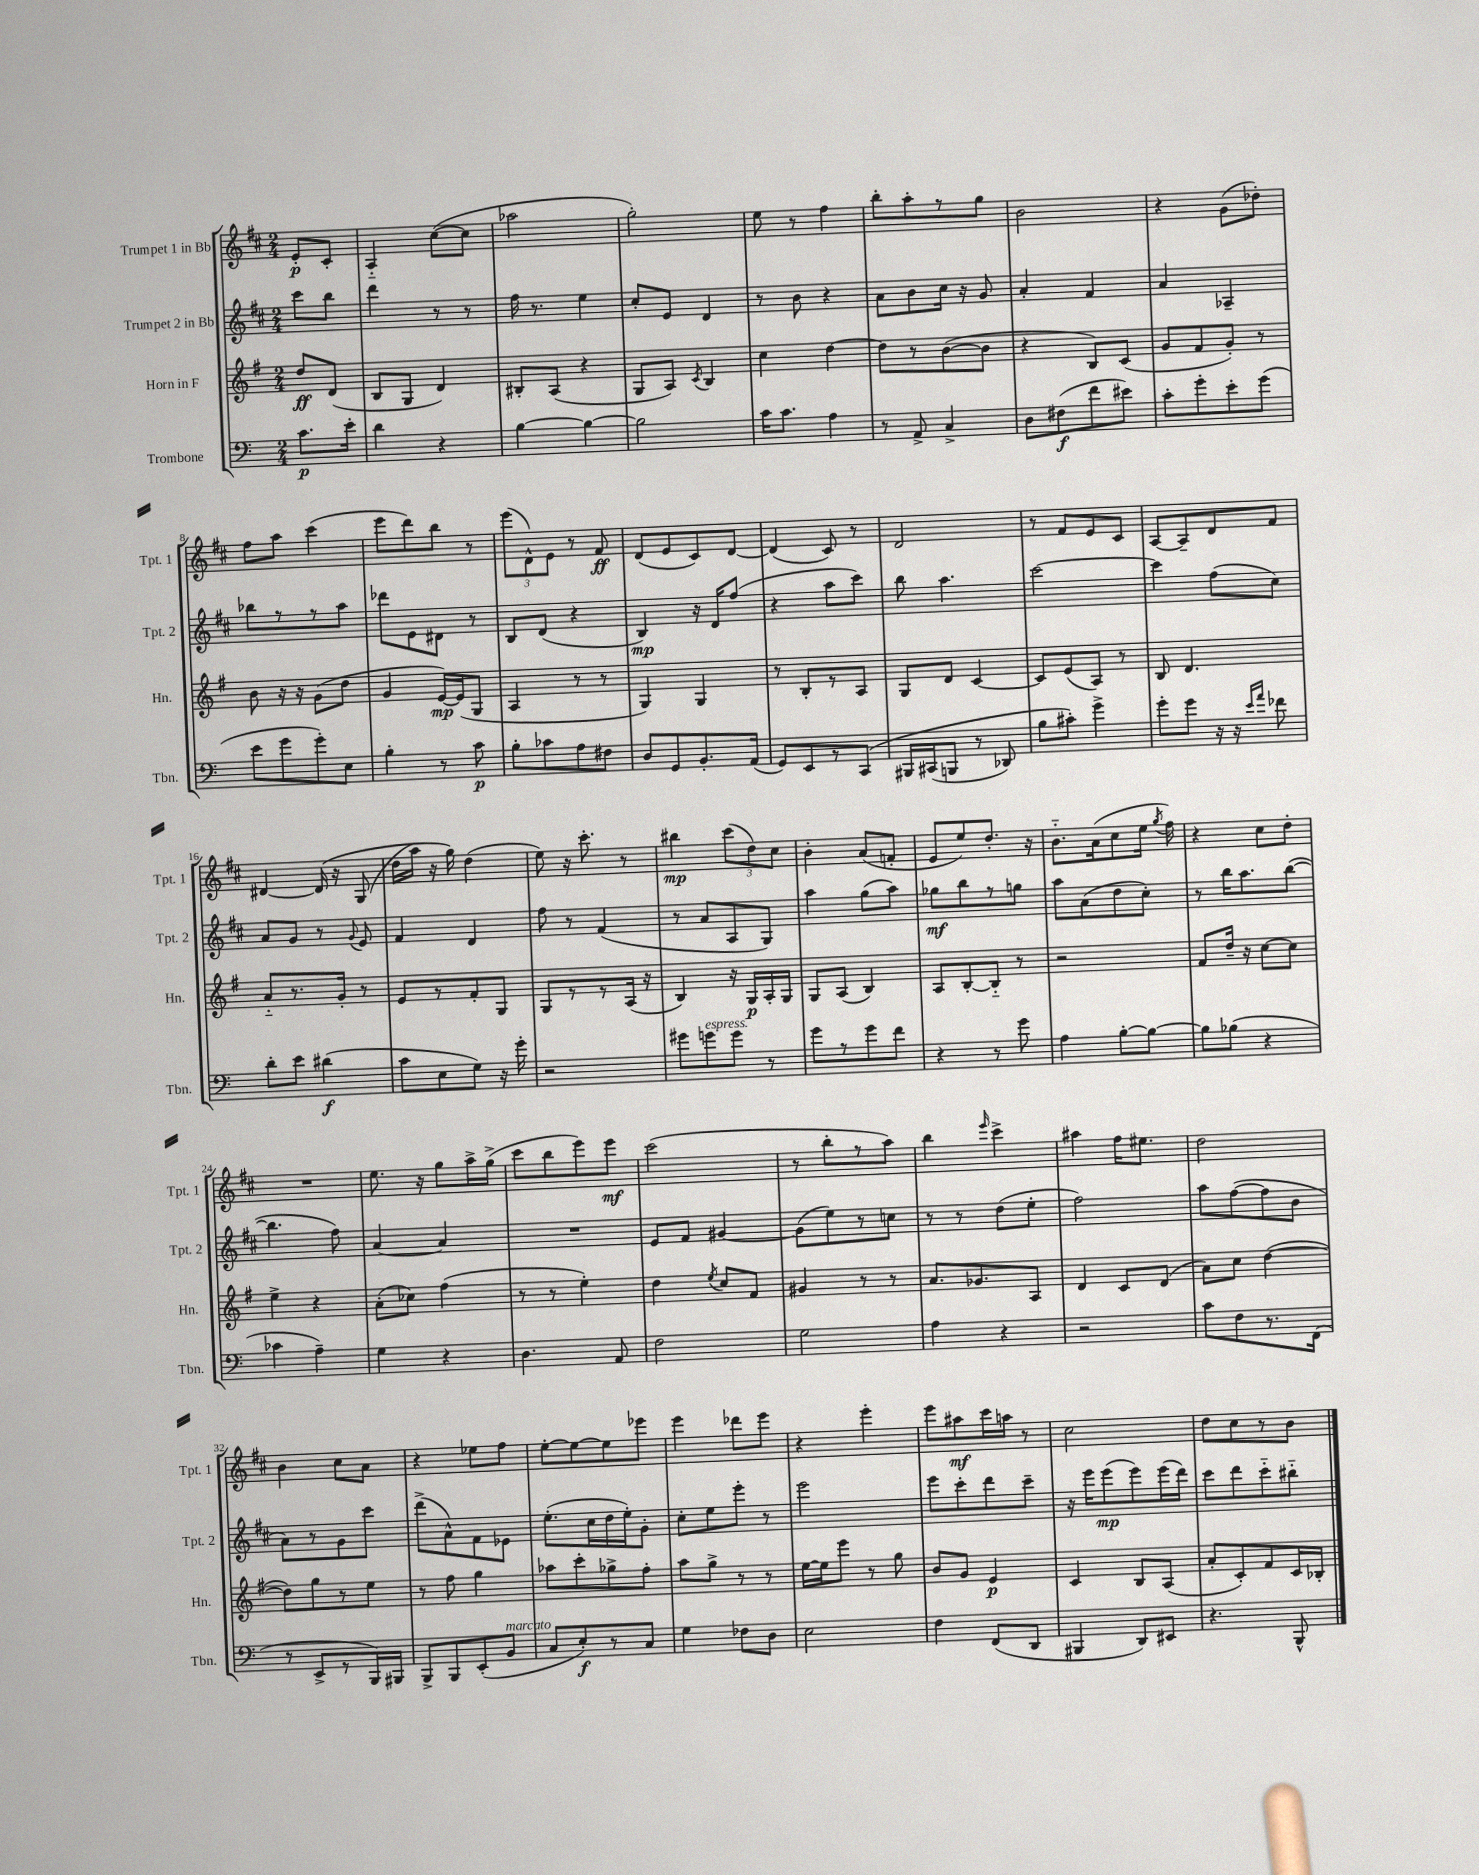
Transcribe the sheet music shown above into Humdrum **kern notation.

**kern	**dynam	**kern	**dynam	**kern	**dynam	**kern	**dynam
*part4	*part4	*part3	*part3	*part2	*part2	*part1	*part1
*staff4	*staff4	*staff3	*staff3	*staff2	*staff2	*staff1	*staff1
*I"Trombone	*	*I"Horn in F	*	*I"Trumpet 2 in Bb	*	*I"Trumpet 1 in Bb	*
*I'Tbn.	*	*I'Hn.	*	*I'Tpt. 2	*	*I'Tpt. 1	*
*clefF4	*	*clefG2	*	*clefG2	*	*clefG2	*
*k[]	*	*k[f#]	*	*k[f#c#]	*	*k[f#c#]	*
*M2/4	*	*M2/4	*	*M2/4	*	*M2/4	*
=	=	=	=	=	=	=	=
8.c\L	p	8dd/L	ff	8ccc#\L	.	8e'/L	p
.	.	(8d/J	.	8bb\J	.	8c#'/J	.
16e'\Jk	.	.	.	.	.	.	.
=1	=1	=1	=1	=1	=1	=1	=1
4d\	.	8B/L	.	4ddd\	.	4A/	.
.	.	8G/J	.	.	.	.	.
4r	.	4d/)	.	8r	.	([8cc#\L	.
.	.	.	.	8r	.	8cc#\J]	.
=2	=2	=2	=2	=2	=2	=2	=2
[4B\	.	8B#X'/L	.	16ff#\	.	2aa-X\	.
.	.	.	.	8.r	.	.	.
.	.	(8A/J	.	.	.	.	.
4B\_	.	4r	.	4ee\	.	.	.
=3	=3	=3	=3	=3	=3	=3	=3
2B\]	.	8G/L	.	8cc#'/L	.	2gg'\)	.
.	.	8A/J)	.	8e/J	.	.	.
.	.	8qc/	.	.	.	.	.
.	.	4B/	.	4d/	.	.	.
=4	=4	=4	=4	=4	=4	=4	=4
16c\KL	.	4cc\	.	8r	.	8ee\	.
8.c\J	.	.	.	.	.	.	.
.	.	.	.	8b\	.	8r	.
4A\	.	[4dd\	.	4r	.	4ff#\	.
=5	=5	=5	=5	=5	=5	=5	=5
8r	.	8dd\L]	.	8a\L	.	8bb'\L	.
8AA^/	.	8r	.	8b\	.	8aa'\	.
4C^/	.	([8b\	.	16cc#\Jk	.	8r	.
.	.	.	.	16r	.	.	.
.	.	8b\J]	.	8g/	.	8gg\J	.
=6	=6	=6	=6	=6	=6	=6	=6
8D\L	.	4r	.	4a'/	.	2b\	.
(8F#X\	f	.	.	.	.	.	.
8f\	.	8B/L)	.	4f#/	.	.	.
8e#X\J)	.	(8c/J	.	.	.	.	.
=7	=7	=7	=7	=7	=7	=7	=7
8c'\L	.	8g/L	.	4a/	.	4r	.
8g'\	.	8f#/	.	.	.	.	.
8e'\	.	8g'/J)	.	4A-X~/	.	(8g\L	.
(8g\J	.	8r	.	.	.	8dd-X'\J)	.
!!LO:LB:g=z
=8	=8	=8	=8	=8	=8	=8	=8
8e\L	.	8b\	.	8bb-X\L	.	8ff#\L	.
8g\	.	16r	.	8r	.	8aa\J	.
.	.	16r	.	.	.	.	.
8g'\)	.	(8g\L	.	8r	.	(4ccc#\	.
8E\J	.	8dd\J	.	8aa\J	.	.	.
=9	=9	=9	=9	=9	=9	=9	=9
4B'\	.	4g/	.	8ddd-X\L	.	8eee\L	.
.	.	.	.	8e\	.	8ddd\)	.
8r	.	[16e/LL)	mp	8d#X\J	.	8bb\J	.
.	.	(16e/J]	.	.	.	.	.
8c\	p	8G/J	.	8r	.	8r	.
=10	=10	=10	=10	=10	=10	=10	=10
8B'\L	.	4A/	.	8B/L	.	(12eee\L	.
.	.	.	.	.	.	12d^^\)	.
8c-X\	.	.	.	(8d/J	.	.	.
.	.	.	.	.	.	12e\J	.
8A\	.	8r	.	4r	.	8r	.
8F#X\J	.	8r	.	.	.	8f#/	ff
=11	=11	=11	=11	=11	=11	=11	=11
8D/L	.	4G/)	.	4B/)	mp	(8d/L	.
8GG/	.	.	.	.	.	8e/	.
8.BB'/	.	4G/	.	16r	.	8c#/)	.
.	.	.	.	16d/KL	.	.	.
.	.	.	.	(8ff#/J	.	[8d/J	.
(16AA/Jk	.	.	.	.	.	.	.
=12	=12	=12	=12	=12	=12	=12	=12
8GG/L)	.	8r	.	4r	.	(4d/]	.
8EE/	.	8B'/L	.	.	.	.	.
8r	.	8r	.	8aa\L	.	8c#/)	.
(8CC/J	.	8A/J	.	8ccc#\J)	.	8r	.
=13	=13	=13	=13	=13	=13	=13	=13
16BBB#X/LL	.	8G/L	.	8bb\	.	2d/	.
(16CC#X/J	.	.	.	.	.	.	.
8BBBn/J	.	8d/J	.	4.aa\	.	.	.
8r	.	[4c/	.	.	.	.	.
8DD-X/)	.	.	.	.	.	.	.
=14	=14	=14	=14	=14	=14	=14	=14
8B\L	.	8c/L]	.	[2ccc#\	.	8r	.
8c#X'\J)	.	(8e/	.	.	.	8f#/L	.
4g^\	.	8A/J)	.	.	.	8e/	.
.	.	8r	.	.	.	8c#/J	.
=15	=15	=15	=15	=15	=15	=15	=15
8g'\L	.	8B/	.	4ccc#\]	.	[8A/L	.
8g\J	.	4.d/	.	.	.	8A~/]	.
16r	.	.	.	(8ff#\L	.	8d/	.
16r	.	.	.	.	.	.	.
16qqe/LL	.	.	.	.	.	.	.
16qqa/JJ	.	.	.	.	.	.	.
8f-X\	.	.	.	8cc#\J)	.	8f#/J	.
!!LO:LB:g=z
=16	=16	=16	=16	=16	=16	=16	=16
8d'\L	.	8a/L	.	8a/L	.	[4d#X/	.
8e\J	.	8.r	.	8g/J	.	.	.
(4d#X\	f	.	.	8r	.	(16d#/]	.
.	.	16g'/Jk	.	.	.	16r	.
.	.	.	.	8qqg/	.	.	.
.	.	8r	.	8e/	.	(8G/	.
=17	=17	=17	=17	=17	=17	=17	=17
8c\L	.	8e/L	.	4f#/	.	16dd\LL	.
.	.	.	.	.	.	16aa\JJ)	.
8E\	.	8r	.	.	.	16r	.
.	.	.	.	.	.	16gg\)	.
8G\J)	.	8f#'/	.	4d/	.	(4dd\	.
16r	.	8G/J	.	.	.	.	.
16g'\	.	.	.	.	.	.	.
=18	=18	=18	=18	=18	=18	=18	=18
2r	.	8G/L	.	8ff#\	.	8ee\)	.
.	.	8r	.	8r	.	16r	.
.	.	.	.	.	.	8.ccc#'\	.
.	.	8r	.	(4f#/	.	.	.
.	.	(16A/Jk	.	.	.	8r	.
.	.	16r	.	.	.	.	.
=19	=19	=19	=19	=19	=19	=19	=19
8g#X\L	.	4B/)	.	8r	.	4bb#X\	mp
!LO:TX:a:i:t=espress.	!	!	!	!	!	!	!
8gn\	.	.	.	8a/L	.	.	.
8g\J	.	16r	.	8A/	.	(12ccc#\L	.
.	.	16G/LL	p	.	.	.	.
.	.	.	.	.	.	12dd\)	.
8r	.	16A'/	.	8G/J)	.	.	.
.	.	.	.	.	.	12cc#\J	.
.	.	16G/JJ	.	.	.	.	.
=20	=20	=20	=20	=20	=20	=20	=20
8g\L	.	8G/L	.	4aa\	.	4b'\	.
8r	.	(8A/J	.	.	.	.	.
8g\	.	4B/)	.	(8gg\L	.	(8a/L	.
8f\J	.	.	.	8aa\J)	.	8fn'/J	.
=21	=21	=21	=21	=21	=21	=21	=21
4r	.	8A/L	.	8gg-X\L	mf	8e/L	.
.	.	[8B'/	.	8bb\	.	8ee/)	.
8r	.	8B/J]	.	8r	.	8.dd'/J	.
8g\	.	8r	.	8ggn\J	.	.	.
.	.	.	.	.	.	16r	.
=22	=22	=22	=22	=22	=22	=22	=22
4A\	.	2r	.	8aa\L	.	8.b\L	.
.	.	.	.	(8a\	.	.	.
.	.	.	.	.	.	(16a\k	.
[8B'\L	.	.	.	8dd\	.	8cc#\	.
8B\J_	.	.	.	8cc#'\J)	.	16ee\Jk	.
.	.	.	.	.	.	8qgg/	.
.	.	.	.	.	.	16ff#\)	.
=23	=23	=23	=23	=23	=23	=23	=23
8B\L]	.	8f#/L	.	8r	.	4r	.
(8B-X\J	.	16dd~/Jk	.	16bb\KL	.	.	.
.	.	16r	.	8.aa\	.	.	.
4r	.	[8cc\L	.	.	.	8cc#\L	.
.	.	8cc\J]	.	([8bb\J	.	8dd'\J	.
!!LO:LB:g=z
=24	=24	=24	=24	=24	=24	=24	=24
4c-X\	.	4ee^\	.	4.bb\]	.	2r	.
4A~\)	.	4r	.	.	.	.	.
.	.	.	.	8ff#\)	.	.	.
=25	=25	=25	=25	=25	=25	=25	=25
4G\	.	(8a'\L	.	[4a/	.	8.ee\	.
.	.	8cc-X\J)	.	.	.	.	.
.	.	.	.	.	.	16r	.
4r	.	(4ff#\	.	4a/]	.	8gg\L	.
.	.	.	.	.	.	16aa^\L	.
.	.	.	.	.	.	(16gg^\JJ	.
=26	=26	=26	=26	=26	=26	=26	=26
4.D\	.	8r	.	2r	.	8ccc#\L	.
.	.	8r	.	.	.	8bb\	.
.	.	4ee'\)	.	.	.	8eee\)	.
8AA/	.	.	.	.	.	8eee\J	mf
=27	=27	=27	=27	=27	=27	=27	=27
2F\	.	4dd\	.	8e/L	.	(2ccc#\	.
.	.	.	.	8f#/J	.	.	.
.	.	8qee/	.	.	.	.	.
.	.	8cc/L	.	[4g#X/	.	.	.
.	.	8f#/J	.	.	.	.	.
=28	=28	=28	=28	=28	=28	=28	=28
2G\	.	4g#X/	.	(8g#\L]	.	8r	.
.	.	.	.	8ee\)	.	8bb'\L	.
.	.	8r	.	8r	.	8r	.
.	.	8r	.	8ccn\J	.	8aa\J)	.
=29	=29	=29	=29	=29	=29	=29	=29
4A\	.	8.a/L	.	8r	.	4bb\	.
.	.	.	.	8r	.	.	.
.	.	8.g-X/	.	.	.	.	.
.	.	.	.	.	.	16qqeee/	.
4r	.	.	.	(8dd\L	.	4ccc#^\	.
.	.	8A/J	.	8ee'\J	.	.	.
=30	=30	=30	=30	=30	=30	=30	=30
2r	.	4d/	.	2ff#\)	.	4aa#X\	.
.	.	8c/L	.	.	.	16ff#\KL	.
.	.	.	.	.	.	8.ee#X\J	.
.	.	(8d/J	.	.	.	.	.
=31	=31	=31	=31	=31	=31	=31	=31
8c\L	.	8a\L)	.	8aa\L	.	2dd\	.
8F\	.	8cc\J	.	([8ff#\	.	.	.
8.r	.	([4dd\	.	8ff#\]	.	.	.
.	.	.	.	8b\J	.	.	.
(16FF\Jk	.	.	.	.	.	.	.
!!LO:LB:g=z
=32	=32	=32	=32	=32	=32	=32	=32
8r	.	8dd\L])	.	8a\L)	.	4b\	.
8EE^/L	.	8gg\	.	8r	.	.	.
8r	.	8r	.	8g\	.	8cc#\L	.
16BBB/L)	.	8ee\J	.	8ccc#\J	.	8a\J	.
16BBB#X/JJ	.	.	.	.	.	.	.
=33	=33	=33	=33	=33	=33	=33	=33
8BBB^/L	.	8r	.	(8ddd^\L	.	4r	.
8BBB/	.	8ff#\	.	8a^^\)	.	.	.
(8EE'/	.	4gg\	.	8f#\	.	8ee-X\L	.
!LO:TX:a:i:t=marcato	!	!	!	!	!	!	!
8BB/J	.	.	.	8e-X\J	.	8ff#\J	.
=34	=34	=34	=34	=34	=34	=34	=34
8C/L	.	8aa-X\L	.	(8.ee'\L	.	[8ee'\L	.
8E'/)	f	8ccc'\	.	.	.	8ee\_	.
.	.	.	.	16cc#\L	.	.	.
8r	.	8gg-X^\	.	16dd\	.	8ee\]	.
.	.	.	.	16ee'\J)	.	.	.
8C/J	.	8ff#'\J	.	8g'\J	.	8eee-X\J	.
=35	=35	=35	=35	=35	=35	=35	=35
4G\	.	8aa\L	.	8cc#'\L	.	4eee\	.
.	.	8gg^\J	.	8ee\	.	.	.
8F-X\L	.	8r	.	8eee'\J	.	8ddd-X\L	.
8D\J	.	8r	.	8r	.	8eee\J	.
=36	=36	=36	=36	=36	=36	=36	=36
2E\	.	[16ee\LL	.	2eee\	.	4r	.
.	.	16ee\J]	.	.	.	.	.
.	.	8eee\J	.	.	.	.	.
.	.	8r	.	.	.	4eee'\	.
.	.	8gg\	.	.	.	.	.
=37	=37	=37	=37	=37	=37	=37	=37
4F\	.	8b/L	.	8eee\L	.	8eee\L	.
.	.	8g/J	.	8ccc#'\	.	8aa#X\	mf
(8FF/L	.	4e/	p	8ddd\	.	16ccc#\L	.
.	.	.	.	.	.	16aan\JJ	.
8DD/J	.	.	.	8ccc#~\J	.	8r	.
=38	=38	=38	=38	=38	=38	=38	=38
4BBB#X/	.	4c/	.	16r	.	2cc#\	.
.	.	.	.	16eee\KL	.	.	.
.	.	.	.	(8eee\	mp	.	.
8DD/L)	.	8B/L	.	8eee\)	.	.	.
8EE#X/J	.	(8A/J	.	(16eee\L	.	.	.
.	.	.	.	16ddd\JJ)	.	.	.
=39	=39	=39	=39	=39	=39	=39	=39
4.r	.	8a'/L	.	8ccc#\L	.	8dd\L	.
.	.	8c'/)	.	8ddd\	.	8cc#\	.
.	.	8f#/	.	8ccc#\	.	8r	.
8BBB^^/	.	16c/L	.	8bb#X\J	.	8b\J	.
.	.	16B-X'/JJ	.	.	.	.	.
==	==	==	==	==	==	==	==
*-	*-	*-	*-	*-	*-	*-	*-
